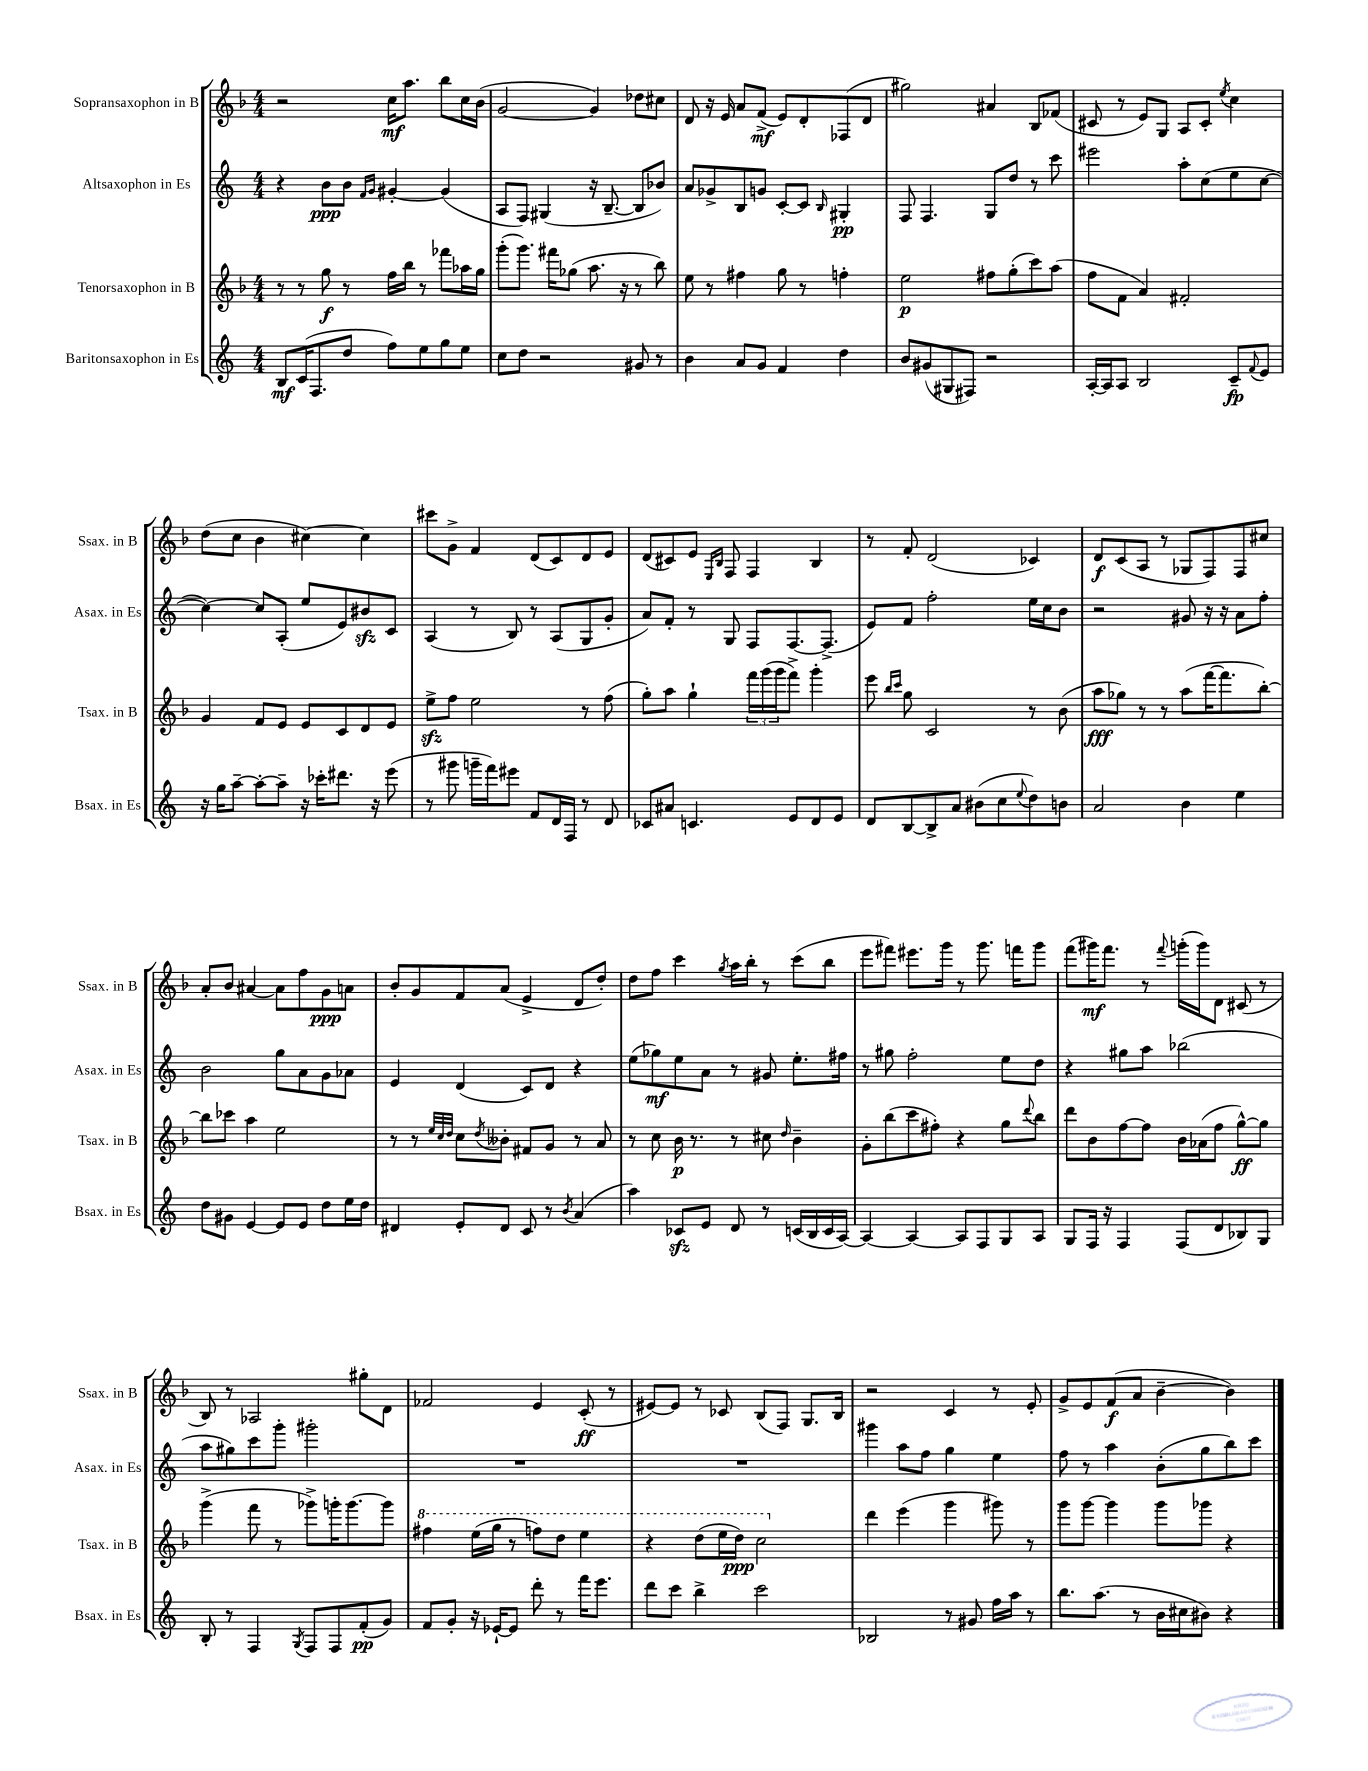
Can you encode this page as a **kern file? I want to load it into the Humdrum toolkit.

**kern	**dynam	**kern	**dynam	**kern	**dynam	**kern	**dynam
*part4	*part4	*part3	*part3	*part2	*part2	*part1	*part1
*staff4	*staff4	*staff3	*staff3	*staff2	*staff2	*staff1	*staff1
*I"Baritonsaxophon in Es	*	*I"Tenorsaxophon in B	*	*I"Altsaxophon in Es	*	*I"Sopransaxophon in B	*
*I'Bsax. in Es	*	*I'Tsax. in B	*	*I'Asax. in Es	*	*I'Ssax. in B	*
*clefG2	*	*clefG2	*	*clefG2	*	*clefG2	*
*k[]	*	*k[b-]	*	*k[]	*	*k[b-]	*
*M4/4	*	*M4/4	*	*M4/4	*	*M4/4	*
=1	=1	=1	=1	=1	=1	=1	=1
8B/L	mf	8r	.	4r	.	2r	.
(16c/K	.	8r	.	.	.	.	.
8.F/	.	.	.	.	.	.	.
.	.	8gg\	f	8b\L	ppp	.	.
8dd/J	.	8r	.	8b\J	.	.	.
.	.	.	.	16qqf/LL	.	.	.
.	.	.	.	16qqg/JJ	.	.	.
8ff\L)	.	16ff\LL	.	[4g#X'/	.	16cc\KL	mf
.	.	16bb-\JJ	.	.	.	8.aa\J	.
8ee\	.	8r	.	.	.	.	.
8gg\	.	8fff-X\L	.	(4g#/]	.	8bb-\L	.
8ee\J	.	16aa-X\L	.	.	.	16cc\L	.
.	.	16gg\JJ	.	.	.	(16b-\JJ	.
=2	=2	=2	=2	=2	=2	=2	=2
8cc\L	.	(8ggg'\L	.	8A/L	.	[2g/	.
8dd\J	.	8.ggg\J)	.	8F/J)	.	.	.
2r	.	.	.	(4G#X/	.	.	.
.	.	16fff#X\KL	.	.	.	.	.
.	.	(8gg-X\J	.	.	.	.	.
.	.	8.aa\	.	16r	.	4g/])	.
.	.	.	.	[8.B~/	.	.	.
.	.	16r	.	.	.	.	.
8g#X/	.	8r	.	8B/L]	.	8dd-X\L	.
8r	.	8bb-\)	.	8b-X/J)	.	8cc#X\J	.
=3	=3	=3	=3	=3	=3	=3	=3
4b\	.	8ee\	.	8a/L	.	8d/	.
.	.	8r	.	8g-X^/	.	16r	.
.	.	.	.	.	.	16e/	.
8a/L	.	4ff#X\	.	8B/	.	8a/L	.
8g/J	.	.	.	8gn/J	.	(8f^/J	mf
4f/	.	8gg\	.	[8c'/L	.	8e/L)	.
.	.	8r	.	8c/J]	.	8d'/	.
.	.	.	.	16qqB/	.	.	.
4dd\	.	4ffn'\	.	4G#X'/	pp	(8F-X/	.
.	.	.	.	.	.	8d/J	.
=4	=4	=4	=4	=4	=4	=4	=4
8b/L	.	2ee\	p	8F/	.	2gg#X\)	.
(8g#X/	.	.	.	4.F/	.	.	.
8G#X/	.	.	.	.	.	.	.
8F#X/J)	.	.	.	.	.	.	.
2r	.	8ff#X\L	.	8G/L	.	4a#X/	.
.	.	(8gg'\	.	8dd/J	.	.	.
.	.	8ccc\)	.	8r	.	8B-/L	.
.	.	(8aa\J	.	8ccc\	.	(8f-X/J	.
=5	=5	=5	=5	=5	=5	=5	=5
[16A'/LL	.	8ff\L	.	2eee#X\	.	8c#X/	.
16A/J]	.	.	.	.	.	.	.
8A/J	.	8f\J	.	.	.	8r	.
2B/	.	4a/)	.	.	.	8e/L)	.
.	.	.	.	.	.	8G/J	.
.	.	2f#X'/	.	8aa'\L	.	8A/L	.
.	.	.	.	(8cc\	.	8c#'/J	.
.	.	.	.	.	.	8qee/	.
8c~/L	fp	.	.	8ee\	.	4cc\	.
8qqf/	.	.	.	.	.	.	.
8e/J	.	.	.	[8cc\J	.	.	.
!!LO:LB:g=z
=6	=6	=6	=6	=6	=6	=6	=6
16r	.	4g/	.	4cc\_)	.	(8dd\L	.
16gg\KL	.	.	.	.	.	.	.
[8aa~\J	.	.	.	.	.	8cc\J	.
8aa'\L_	.	8f/L	.	8cc/L]	.	4b-\	.
8aa~\J]	.	8e/J	.	(8A'/J	.	.	.
16r	.	8e/L	.	8ee/L	.	[4cc#X\)	.
16ccc-X'\KL	.	.	.	.	.	.	.
8.ddd#X\J	.	8c/	.	8e/)	.	.	.
.	.	8d/	.	8b#Xzz/	.	4cc#\]	.
16r	.	.	.	.	.	.	.
(8eee\	.	8e/J	.	8c/J	.	.	.
=7	=7	=7	=7	=7	=7	=7	=7
8r	.	8eezz^\L	.	(4A/	.	8ccc#X\L	.
8ggg#X\	.	8ff\J	.	.	.	8g^\J	.
16gggn~\LL	.	2ee\	.	8r	.	4f/	.
16fff\J)	.	.	.	.	.	.	.
8eee#X\J	.	.	.	8B/)	.	.	.
8f/L	.	.	.	8r	.	(8d/L	.
16d/L	.	.	.	(8A/L	.	8c/)	.
16F/JJ	.	.	.	.	.	.	.
8r	.	8r	.	8G/	.	8d/	.
8d/	.	(8ff\	.	8g'/J	.	8e/J	.
=8	=8	=8	=8	=8	=8	=8	=8
8c-X/L	.	8gg'\L)	.	8a/L)	.	(8d/L	.
8a#X/J	.	8aa\J	.	8f'/J	.	8c#X/)	.
4.cn/	.	4gg`\	.	8r	.	8e/J	.
.	.	.	.	.	.	16qqE/LL	.
.	.	.	.	.	.	16qqB-/JJ	.
.	.	.	.	8G/	.	8F/	.
.	.	24fff\LL	.	8F/L	.	4F/	.
.	.	(24ggg\	.	.	.	.	.
.	.	24ggg\J	.	.	.	.	.
8e/L	.	8fff^\J)	.	[8.F/	.	.	.
8d/	.	4ggg'\	.	.	.	4B-/	.
.	.	.	.	(8.F^/J]	.	.	.
8e/J	.	.	.	.	.	.	.
=9	=9	=9	=9	=9	=9	=9	=9
8d/L	.	8eee\	.	8e/L)	.	8r	.
.	.	16qqbb-/LL	.	.	.	.	.
.	.	16qqccc/JJ	.	.	.	.	.
[8B/	.	8gg\	.	8f/J	.	8f'/	.
8B^/]	.	2c/	.	2ff'\	.	(2d/	.
8a/J	.	.	.	.	.	.	.
(8b#X\L	.	.	.	.	.	.	.
8cc\	.	.	.	.	.	.	.
8qqee/	.	.	.	.	.	.	.
8dd\)	.	8r	.	16ee\LL	.	4c-X/)	.
.	.	.	.	16cc\J	.	.	.
8bn\J	.	(8b-\	.	8b\J	.	.	.
=10	=10	=10	=10	=10	=10	=10	=10
2a/	.	8aa\L	fff	2r	.	8d/L	f
.	.	8gg-X\J)	.	.	.	(8c/	.
.	.	8r	.	.	.	8A/J	.
.	.	8r	.	.	.	8r	.
4b\	.	(8aa\L	.	8g#X/	.	8G-X/L	.
.	.	[16fff\K	.	16r	.	8F/)	.
.	.	8.fff\]	.	16r	.	.	.
4ee\	.	.	.	8a\L	.	8F/	.
.	.	[8bb-'\J)	.	8ff'\J	.	8cc#X/J	.
!!LO:LB:g=z
=11	=11	=11	=11	=11	=11	=11	=11
8dd\L	.	8bb-\L]	.	2b\	.	8a'/L	.
8g#X\J	.	8ccc-X\J	.	.	.	8b-/J	.
[4e/	.	4aa\	.	.	.	[4a#X/	.
8e/L]	.	2ee\	.	8gg\L	.	8a#\L]	.
8e/J	.	.	.	8a\	.	8ff\	.
8dd\L	.	.	.	8g\	.	8g\	ppp
16ee\L	.	.	.	8a-X\J	.	8an\J	.
16dd\JJ	.	.	.	.	.	.	.
=12	=12	=12	=12	=12	=12	=12	=12
4d#X/	.	8r	.	4e/	.	8b-'/L	.
.	.	8r	.	.	.	8g/	.
.	.	32qqee/LLL	.	.	.	.	.
.	.	32qqcc/	.	.	.	.	.
.	.	32qqdd/JJJ	.	.	.	.	.
8e'/L	.	8cc\L	.	(4d/	.	8f/	.
.	.	8qdd/	.	.	.	.	.
8d#/J	.	8b--X'\J	.	.	.	(8a/J	.
8c/	.	8f#X/L	.	8c/L)	.	4e^/	.
8r	.	8g/J	.	8d/J	.	.	.
8qb/	.	.	.	.	.	.	.
(4a/	.	8r	.	4r	.	8d/L	.
.	.	8a/	.	.	.	8dd'/J)	.
=13	=13	=13	=13	=13	=13	=13	=13
4aa\)	.	8r	.	(8ee\L	.	8dd\L	.
.	.	8cc\	.	8gg-X\)	mf	8ff\J	.
8c-Xzz/L	.	16b-\	p	8ee\	.	4ccc\	.
.	.	8.r	.	.	.	.	.
8e/J	.	.	.	8a\J	.	.	.
.	.	.	.	.	.	8qgg/	.
8d/	.	8r	.	8r	.	16aa\LL	.
.	.	.	.	.	.	16bb-'\JJ	.
8r	.	8cc#X\	.	8g#X/	.	8r	.
.	.	16qqdd/	.	.	.	.	.
(16cn/LL	.	4b-~\	.	8.ee'\L	.	(8ccc\L	.
16B/	.	.	.	.	.	.	.
16c/	.	.	.	.	.	8bb-\J	.
[16A/JJ)	.	.	.	16ff#X\Jk	.	.	.
=14	=14	=14	=14	=14	=14	=14	=14
4A/_	.	8g'\L	.	8r	.	8eee\L	.
.	.	(8bb-\	.	8gg#X\	.	8fff#X\J)	.
4A/_	.	8ccc\	.	2ff'\	.	8.eee#X\L	.
.	.	8ff#X'\J)	.	.	.	.	.
.	.	.	.	.	.	16ggg\Jk	.
8A/L]	.	4r	.	.	.	8r	.
8F/	.	.	.	.	.	8.ggg\	.
8G/	.	8gg\L	.	8ee\L	.	.	.
.	.	.	.	.	.	16fffn\KL	.
.	.	8qqddd/	.	.	.	.	.
8A/J	.	8bb-\J	.	8dd\J	.	8ggg\J	.
=15	=15	=15	=15	=15	=15	=15	=15
8G/L	.	8ddd\L	.	4r	.	(8fff\L	.
16F/Jk	.	8b-\	.	.	.	16ggg#X\K)	mf
16r	.	.	.	.	.	8.fff\J	.
4F/	.	[8ff\	.	8gg#X\L	.	.	.
.	.	8ff\J]	.	8aa\J	.	8r	.
.	.	.	.	.	.	8qqfff/	.
(8F/L	.	16b-\LL	.	(2bb-X\	.	(16gggn'\LL	.
.	.	(16a-X\J	.	.	.	16ggg\J)	.
8d/	.	8ff\J	.	.	.	8d\J	.
8B-X/)	.	[8gg^^\L)	ff	.	.	(8c#X/	.
8G/J	.	8gg\J]	.	.	.	8r	.
!!LO:LB:g=z
=16	=16	=16	=16	=16	=16	=16	=16
8B'/	.	(4ggg^\	.	8aa\L	.	8B-/)	.
8r	.	.	.	8gg#X\)	.	8r	.
4F/	.	8fff\	.	8ccc\	.	2A-X/	.
.	.	8r	.	8ggg'\J	.	.	.
8qG/	.	.	.	.	.	.	.
8F/L	.	8ggg-X^\L)	.	2ggg#X'\	.	.	.
8F/	.	16gggn'\K	.	.	.	.	.
.	.	[8.ggg\	.	.	.	.	.
(8f'/	pp	.	.	.	.	8gg#X'\L	.
8g/J)	.	8ggg\J]	.	.	.	8d\J	.
=17	=17	=17	=17	=17	=17	=17	=17
*	*	*8va	*	*	*	*	*
8f/L	.	4fff#X\	.	1r	.	2f-X/	.
8g'/J	.	.	.	.	.	.	.
16r	.	(16eee\LL	.	.	.	.	.
[16e-X`/KL	.	16ggg\JJ	.	.	.	.	.
8e-/J]	.	8r	.	.	.	.	.
8ddd'\	.	8fffn\L)	.	.	.	4e/	.
8r	.	8ddd\J	.	.	.	.	.
16fff\KL	.	4eee\	.	.	.	(8c'/	ff
8.eee\J	.	.	.	.	.	.	.
.	.	.	.	.	.	8r	.
=18	=18	=18	=18	=18	=18	=18	=18
8ddd\L	.	4r	.	1r	.	[8e#X/L)	.
8ccc\J	.	.	.	.	.	8e#/J]	.
4bb^\	.	(8ddd\L	.	.	.	8r	.
.	.	16eee\L	.	.	.	8c-X/	.
.	.	16ddd\JJ)	ppp	.	.	.	.
2ccc\	.	2ccc\	.	.	.	(8B-/L	.
.	.	.	.	.	.	8F/J)	.
.	.	.	.	.	.	8.G/L	.
.	.	.	.	.	.	16B-/Jk	.
=19	=19	=19	=19	=19	=19	=19	=19
*	*	*X8va	*	*	*	*	*
2B-X/	.	4ddd\	.	4ggg#X\	.	2r	.
.	.	(4eee\	.	8aa\L	.	.	.
.	.	.	.	8ff\J	.	.	.
8r	.	4ggg\	.	4gg\	.	4c/	.
8g#X/	.	.	.	.	.	.	.
16ff\LL	.	8ggg#X\)	.	4ee\	.	8r	.
16aa\JJ	.	.	.	.	.	.	.
8r	.	8r	.	.	.	8e'/	.
=20	=20	=20	=20	=20	=20	=20	=20
8.bb\L	.	8ggg\L	.	8ff\	.	8g^/L	.
.	.	[8ggg\J	.	8r	.	8e/	.
(8.aa\J	.	.	.	.	.	.	.
.	.	4ggg\]	.	4aa\	.	(8f/	f
8r	.	.	.	.	.	8a/J	.
16b\LL	.	8ggg\L	.	(8b'\L	.	[4b-~\	.
16cc#X\J	.	.	.	.	.	.	.
8b#X\J)	.	8ggg-X\J	.	8gg\	.	.	.
4r	.	4r	.	8bb\)	.	4b-\])	.
.	.	.	.	8ccc\J	.	.	.
==	==	==	==	==	==	==	==
*-	*-	*-	*-	*-	*-	*-	*-
